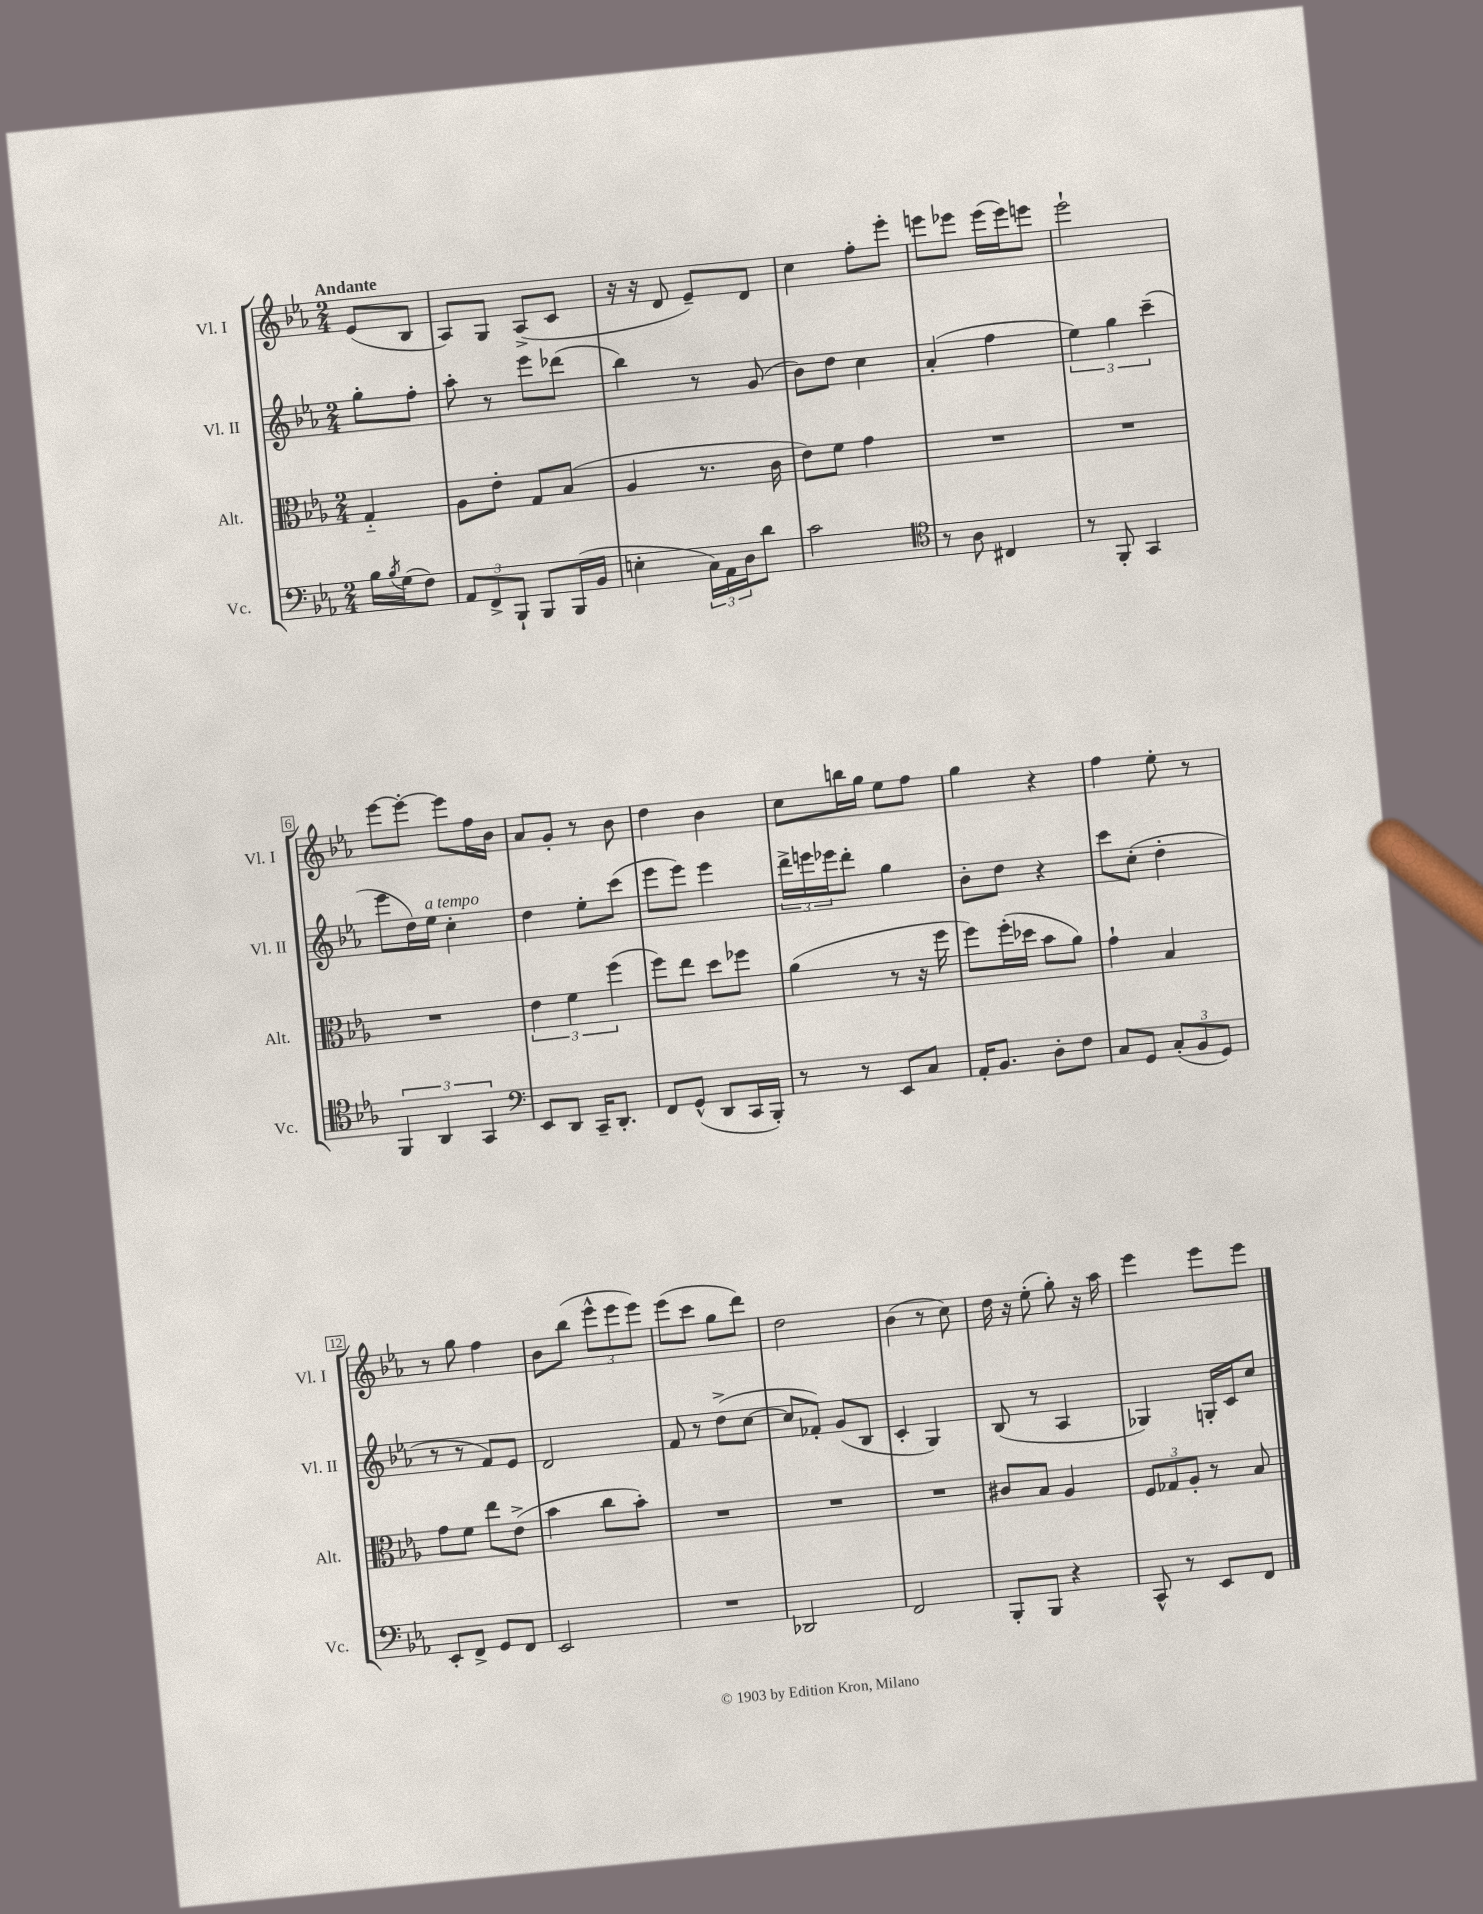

**kern	**kern	**kern	**kern
*staff4	*staff3	*staff2	*staff1
*clefF4	*clefC3	*clefG2	*clefG2
*k[b-e-a-]	*k[b-e-a-]	*k[b-e-a-]	*k[b-e-a-]
*M2/4	*M2/4	*M2/4	*M2/4
16B-	4G'~	8gg'	(8e-
8qB-	.	.	.
(16G	.	.	.
8F)	.	8ff'	8B-
=	=	=	=
12AA-	8A-	8aa-'	8A-)
12FF^	.	.	.
.	8e-'	8r	8G
12BBB-`	.	.	.
8BBB-	8G	8eee-	(8A-^
(16BBB-	(8B-	(8ddd-	8c
16BB-	.	.	.
=	=	=	=
4E'	4A-	4bb-)	16r
.	.	.	16r
.	.	.	8d
24C)	8.r	8r	8e-~)
24AA-	.	.	.
24D	.	.	.
8d	.	(8g	8d
.	16c	.	.
=	=	=	=
2c	8e-)	8b-)	4cc
.	8f	8dd	.
.	4g	4cc	8ff'
.	.	.	8eee-'
=	=	=	=
*clefC4	*	*	*
8r	2r	(4a-'	8eee
8A-	.	.	8eee-
4C#	.	4ff	(16eee-
.	.	.	16eee-)
.	.	.	8eee
=	=	=	=
8r	2r	6ee-)	2eee-`
8FF'	.	.	.
.	.	6gg	.
4GG	.	.	.
.	.	(6ccc~	.
=	=	=	=
6FF	2r	8eee-	[8eee-
.	.	16dd)	8eee-'_
6AA-	.	.	.
.	.	16ee-	.
.	.	4cc'	8eee-]
6GG	.	.	.
.	.	.	16ff
.	.	.	16b-
=	=	=	=
*clefF4	*	*	*
8EE-	6e-	4dd	8a-
8DD	.	.	8g'
.	6f	.	.
16CC~	.	8ee-'	8r
8.DD'	.	.	.
.	(6ff	.	.
.	.	(8ccc	8b-
=	=	=	=
8FF	8ff)	8eee-	4dd
(8GG^^	8ee-	8eee-)	.
8DD	8dd	4eee-	4b-
16CC	8ff-	.	.
16BBB-')	.	.	.
=	=	=	=
8r	(4a-	24ddd^	8cc
.	.	24eee	.
.	.	24eee-	.
8r	.	8ddd'	16bb
.	.	.	16gg
8EE-	8r	4gg	8ee-
8C	16r	.	8ff
.	16ff	.	.
=	=	=	=
16AA-'	8ff)	8b-'	4gg
8.BB-	.	.	.
.	(16ff'	8dd	.
.	16dd-	.	.
8D'	8b-	4r	4r
8F	8a-)	.	.
=	=	=	=
8C	4g`	8ccc	4ff
8GG	.	(8cc'	.
(12C'	4B-	4dd'	8ee-'
12BB-	.	.	.
.	.	.	8r
12GG)	.	.	.
=	=	=	=
8EE-'	8g	8r	8r
8FF^	8f	8r	8gg
8GG	8ee-	8f)	4ff
8FF	(8e-^	8e-	.
=	=	=	=
2EE-	4b-	2d	8b-
.	.	.	(8bb-
.	8cc	.	12eee-^^
.	.	.	12eee-
.	8b-')	.	.
.	.	.	12eee-)
=	=	=	=
2r	2r	8f	(8eee-
.	.	8r	8ccc
.	.	(8dd^	8gg
.	.	[8cc	8ddd)
=	=	=	=
2DD-	2r	8cc]	2dd
.	.	8f-')	.
.	.	(8g	.
.	.	8B-	.
=	=	=	=
2FF	2r	4c'	(4b-
.	.	4G)	8r
.	.	.	8cc)
=	=	=	=
8BBB-'	8c#	(8B-	16dd
.	.	.	16r
8BBB-	8B-	8r	(8ee-'
4r	4A-	4A-	8gg')
.	.	.	16r
.	.	.	16aa-
=	=	=	=
8CC^^	12F	4G-)	4eee-
.	12G-	.	.
8r	.	.	.
.	12A-'	.	.
8EE-	8r	16G'	8eee-
.	.	16c	.
8FF	8B-	8cc	8eee-
==	==	==	==
*-	*-	*-	*-
